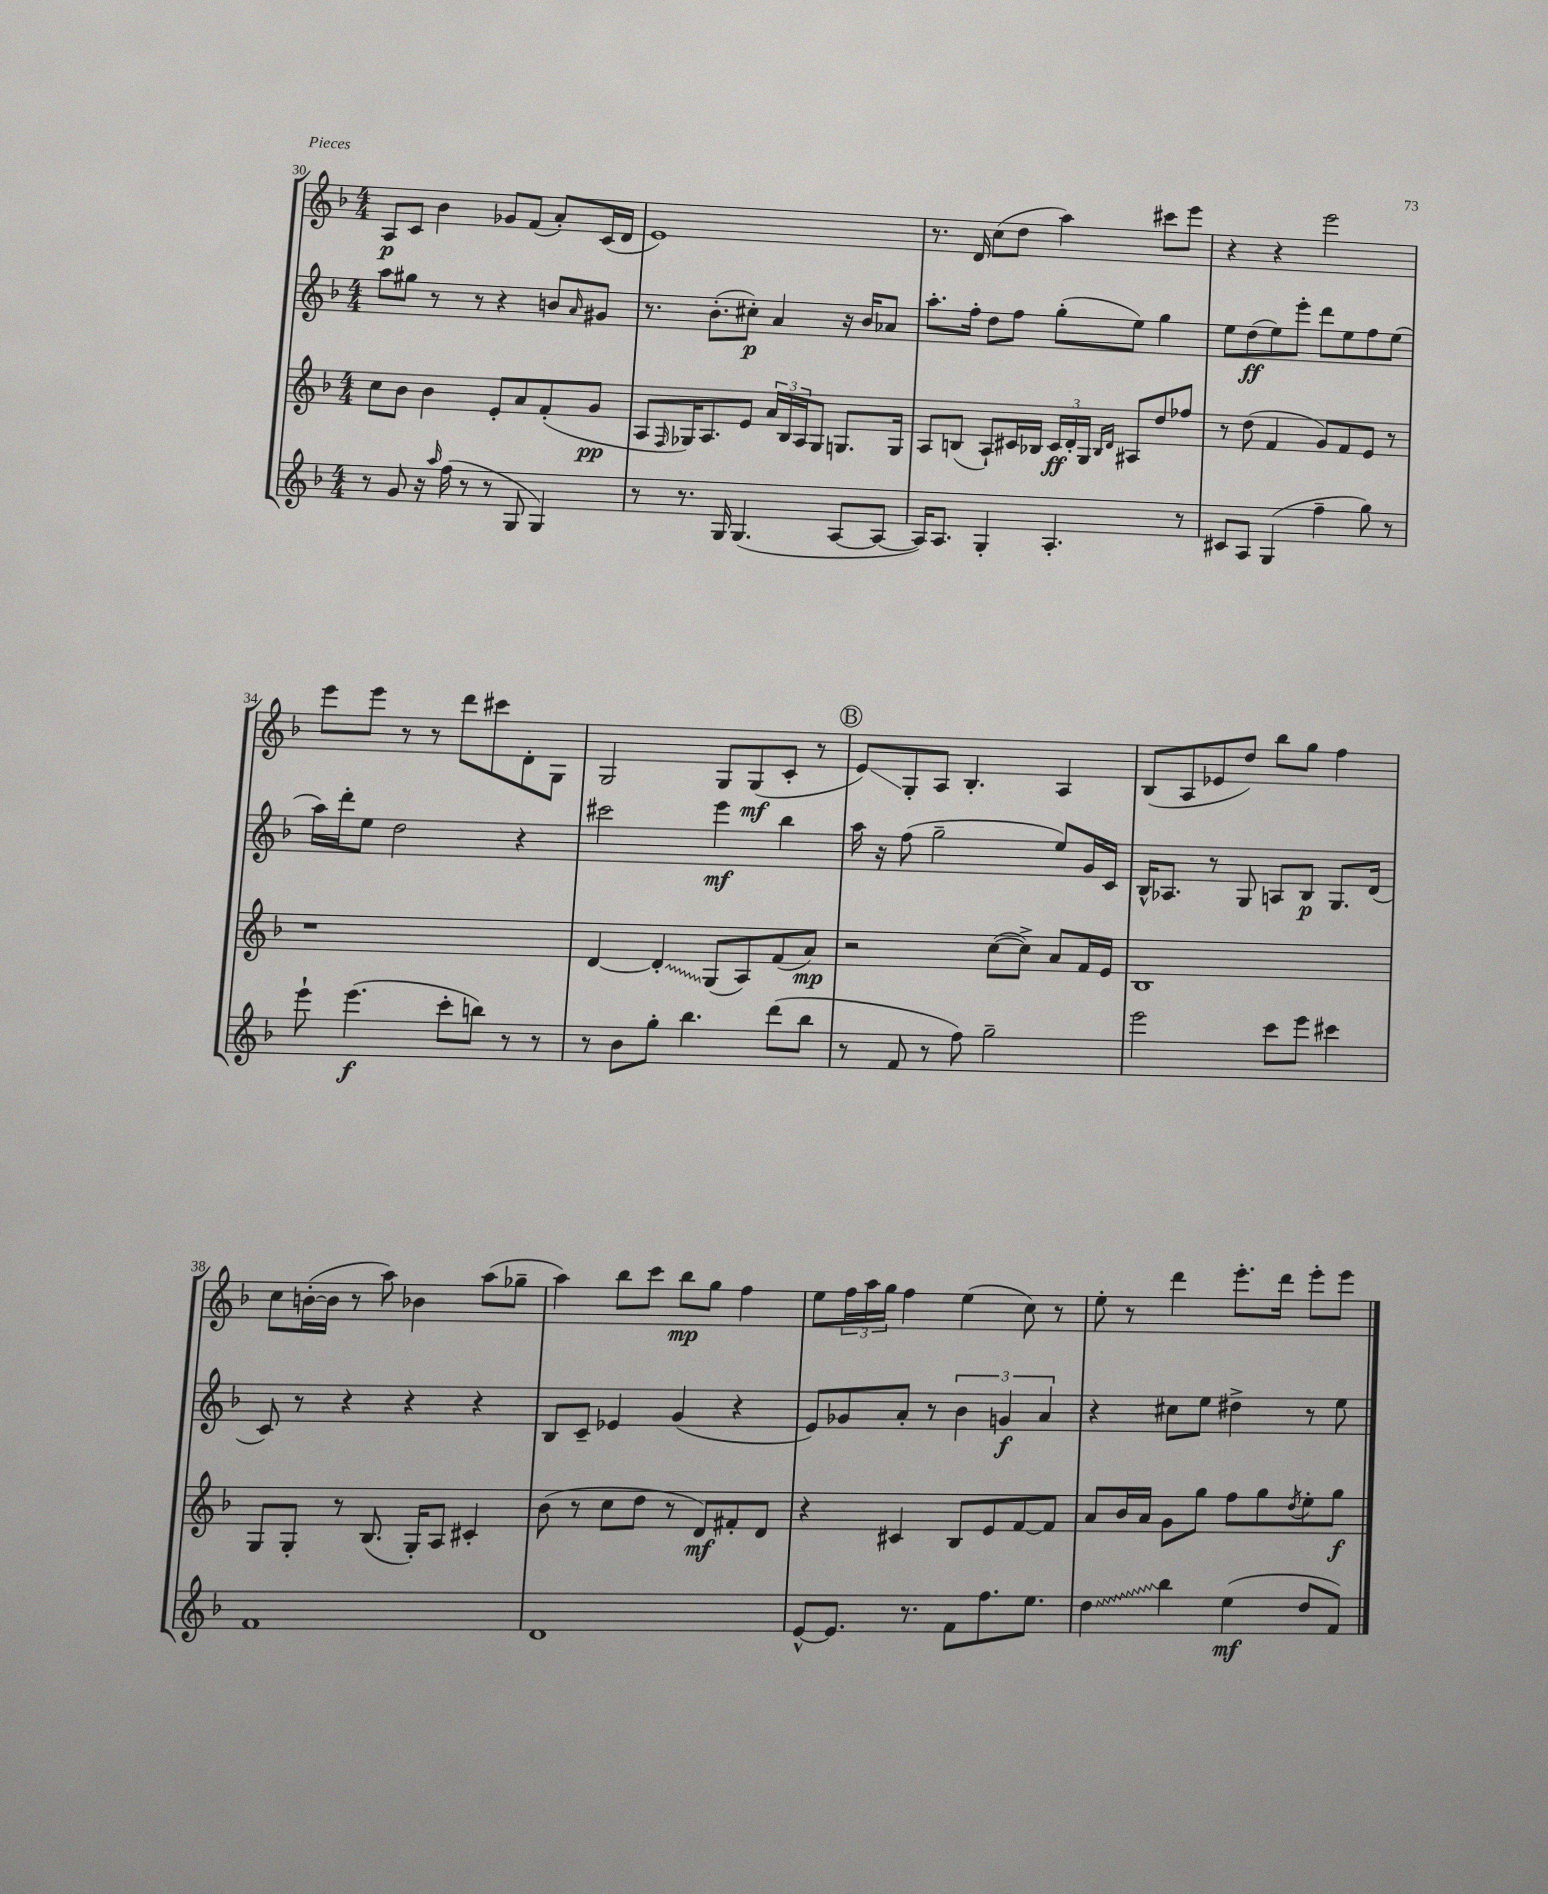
<<
\new StaffGroup <<
\new Staff = "s0" {
    \clef treble \key f \major \numericTimeSignature \time 4/4
    a8\p c'8 bes'4 ges'8 f'8( a'8-.) c'16( d'16 |
    e'1) |
    r8. d'16 c''8( d''8 a''4) cis'''8 e'''8 |
    r4 r4 e'''2 |
    e'''8 e'''8 r8 r8 d'''8 cis'''8 d'8-. g8 |
    g2 g8 g8\mf( c'8-. r8 |
    \mark \markup { \circle "B" } e'8\glissando) g8-. a8 bes4.-. a4 |
    bes8( a8 ees'8 d''8) bes''8 g''8 f''4 |
    c''8 b'16~-.( b'16 r8 a''8) bes'4 a''8( ges''8-- |
    a''4) bes''8 c'''8 bes''8\mp g''8 f''4 |
    e''8 \tuplet 3/2 { f''16 a''16 g''16 } f''4 e''4( c''8) r8 |
    e''8-. r8 d'''4 e'''8.-. d'''16 e'''8-. e'''8 \bar "|." |
}
\new Staff = "s1" {
    \clef treble \key f \major \numericTimeSignature \time 4/4
    a''8 gis''8 r8 r8 r4 b'8 \grace { a'16 } gis'8 |
    r8. bes'8.-.( cis''8-.\p) a'4 r16 bes'16 aes'8 |
    a''8.-. f''16-. d''8 f''8 g''8-.( e''8) g''4 |
    e''8 d''8\ff( e''8) e'''8-. d'''8 e''8 f''8 e''8( |
    a''16) d'''16-. e''8 d''2 r4 |
    cis'''2 e'''4\mf bes''4 |
    \mark \markup { \circle "B" } a''16 r16 f''8( g''2-- e''8) g'16 c'16 |
    bes16-^ aes8. r8 g8 a8 bes8\p g8. d'16( |
    c'8) r8 r4 r4 r4 |
    bes8 c'8-- ees'4 g'4( r4 |
    e'8) ges'8 a'8-. r8 \tuplet 3/2 { bes'4 g'4\f a'4 } |
    r4 cis''8 e''8 dis''4-> r8 e''8 \bar "|." |
}
\new Staff = "s2" {
    \clef treble \key f \major \numericTimeSignature \time 4/4
    c''8 bes'8 bes'4 e'8-. a'8 f'8-.( g'8\pp |
    a8 \grace { f16 } ges16) a8. e'8 \tuplet 3/2 { a'16 bes16 a16 } ges8 g8. g16 |
    a8 b8( a8-!) cis'16 bes16 \tuplet 3/2 { cis'16\ff d'16-. g16 } \grace { bes16 d'16 } ais8 d''8 fes''8 |
    r8 d''8( f'4 g'8) f'8 e'8 r8 |
    r1 |
    d'4~ \once \override Glissando.style = #'zigzag d'4-.\glissando g8( a8) f'8( a'8\mp) |
    \mark \markup { \circle "B" } r2 c''8~( c''8->) a'8 f'16 e'16 |
    bes1 |
    g8 g8-. r8 bes8.( g16-.) a8 cis'4-. |
    bes'8( r8 c''8 d''8 r8 d'8\mf) fis'8-. d'8 |
    r4 cis'4 bes8 e'8 f'8~ f'8 |
    a'8 bes'16 a'16 g'8 g''8 f''8 g''8 \acciaccatura { d''8 } e''8-. g''8\f \bar "|." |
}
\new Staff = "s3" {
    \clef treble \key f \major \numericTimeSignature \time 4/4
    r8 g'8 r16 \grace { a''16 } f''16( r8 r8 g8 g4) |
    r8 r8. g16 g4.( a8~ a8~ |
    a16) a8. g4-. a4.-. r8 |
    cis'8 a8 g4( f''4-- g''8) r8 |
    e'''8-! e'''4.\f( c'''8-. b''8) r8 r8 |
    r8 bes'8 g''8-. bes''4. d'''8( bes''8 |
    \mark \markup { \circle "B" } r8 f'8 r8 f''8) g''2-- |
    e'''2 c'''8 e'''8 cis'''4 |
    f'1 |
    d'1 |
    e'8~-^ e'8. r8. f'8 f''8. e''8. |
    \once \override Glissando.style = #'zigzag d''4\glissando bes''4 e''4\mf( d''8 f'8) \bar "|." |
}
>>
>>
\layout { \context { \Score currentBarNumber = #30 } }
